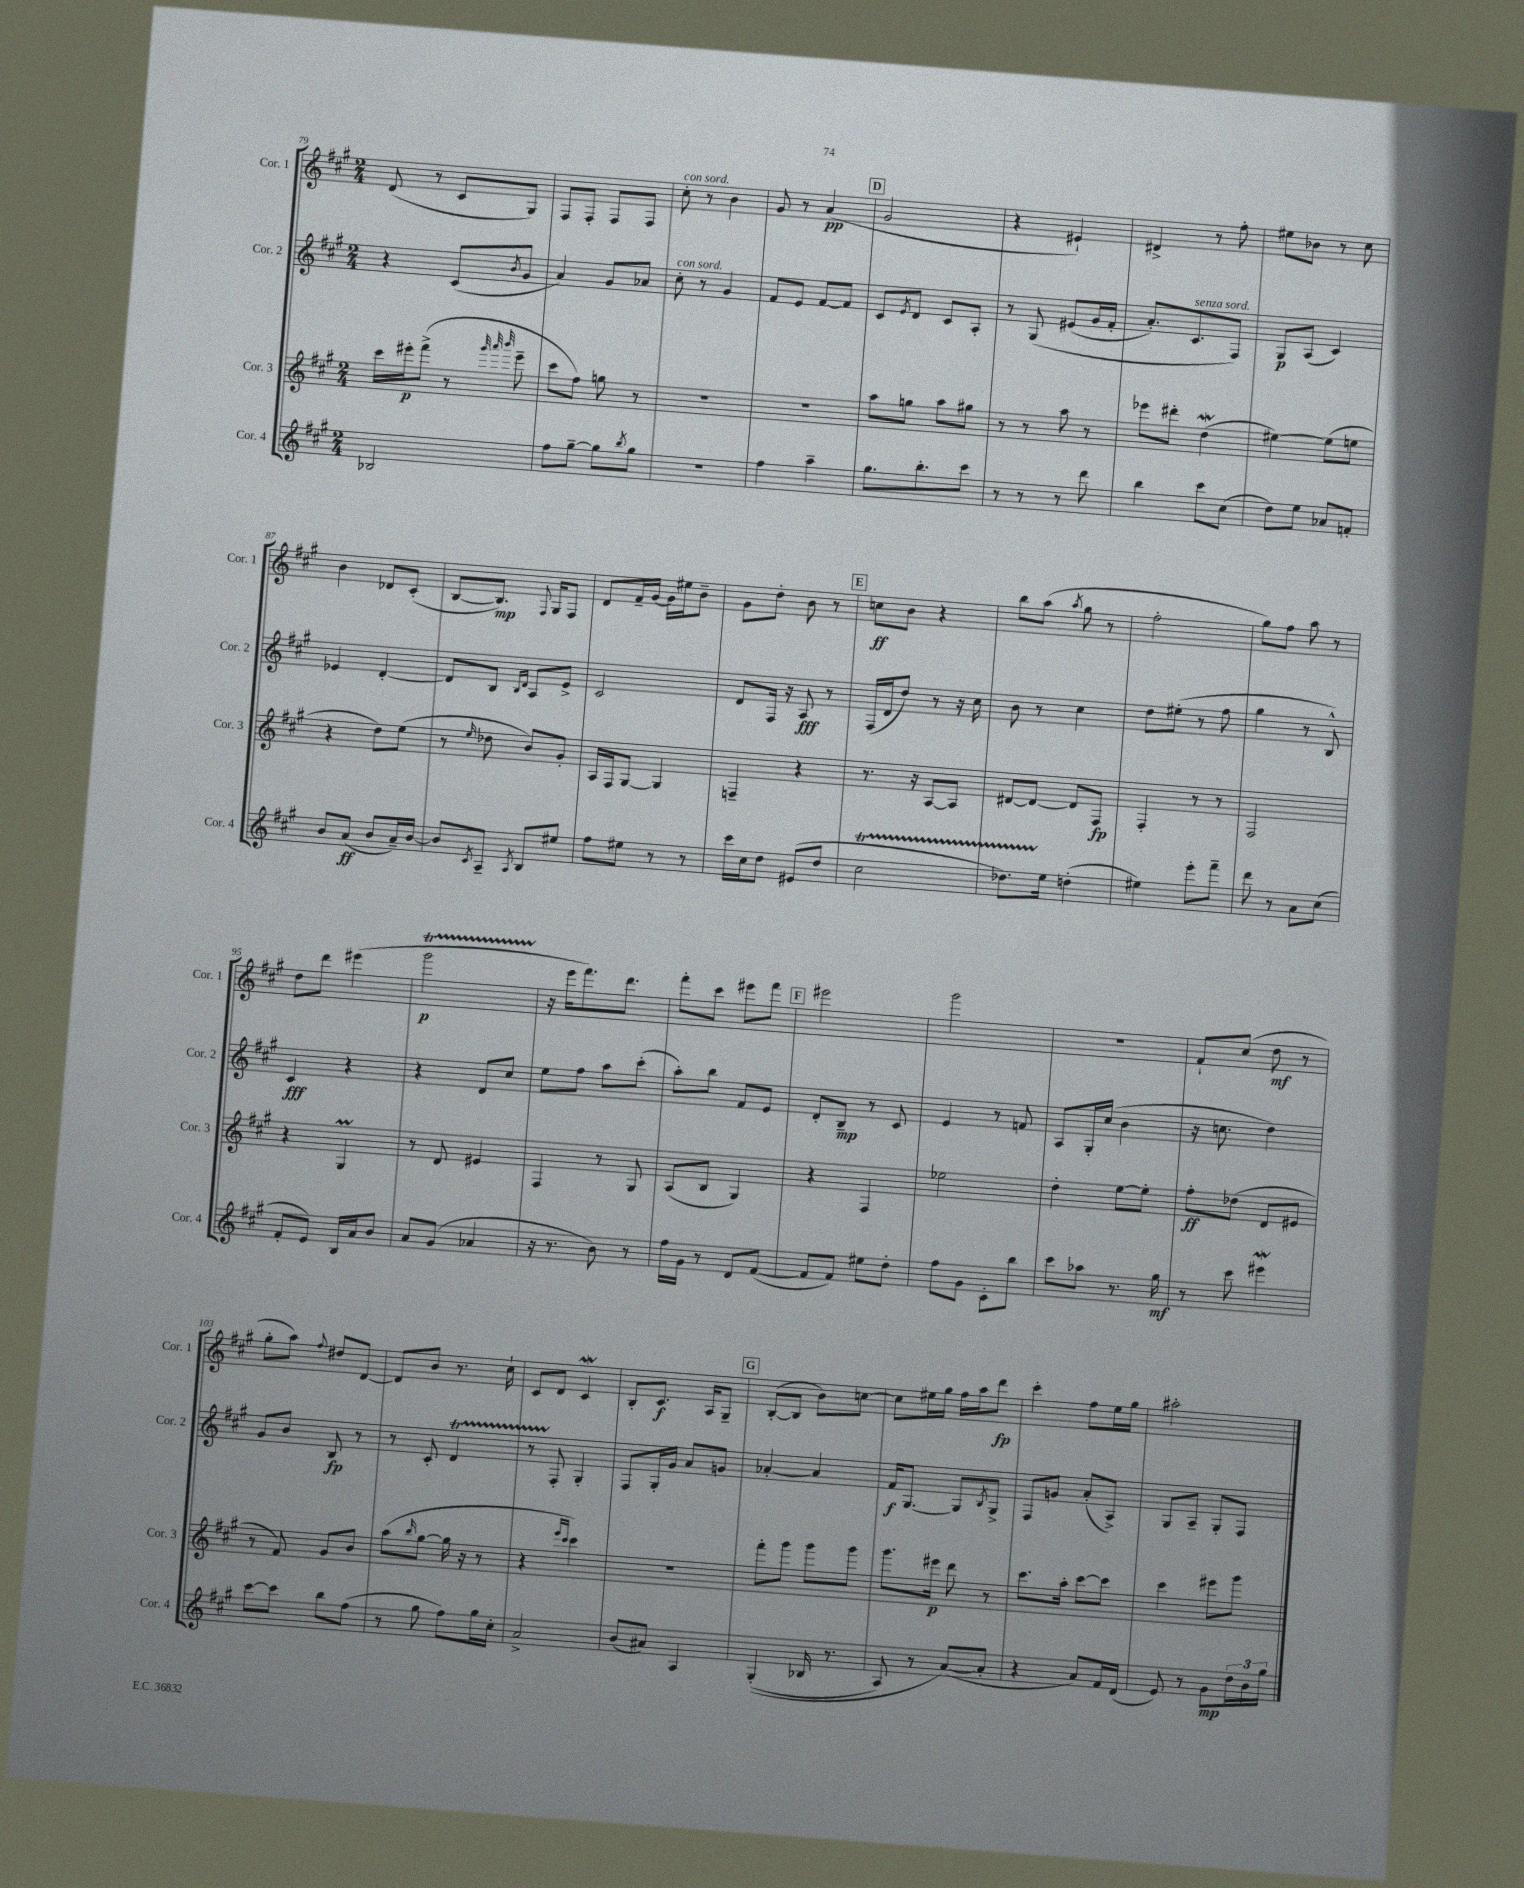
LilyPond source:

<<
\new StaffGroup <<
\new Staff = "s0" \with { instrumentName = "Cor. 1" shortInstrumentName = "Cor. 1" } {
    \clef treble \key a \major \numericTimeSignature \time 2/4
    d'8( r8 cis'8 gis8) |
    fis8 fis8-. fis8 fis8 |
    cis''8-.^\markup { \italic "con sord." } r8 b'4 |
    gis'8 r8 a'4\pp( |
    \mark \markup { \box "D" } gis'2 |
    r4 eis'4-!) |
    dis'4-> r8 fis''8-. |
    eis''8 bes'8 r8 cis''8 |
    b'4 des'8 cis'8-.( |
    b8~ b8.\mp) \appoggiatura { fis8 } gis16 fis8 |
    d'8 fis'16-- gis'16~ gis'16 eis''16 b'8-- |
    gis'8 d''8-. b'8 r8 |
    \mark \markup { \box "E" } c''8\ff b'8 r4 |
    b''8 a''8( \acciaccatura { a''8 } gis''8 r8 |
    fis''2-. |
    gis''8) fis''8 a''8 r8 |
    d''8 d'''8 eis'''4( |
    gis'''2\startTrillSpan\p |
    r16\stopTrillSpan e'''16 fis'''8.) d'''8. |
    fis'''8-. cis'''8 eis'''8 fis'''8 |
    \mark \markup { \box "F" } eis'''2 |
    gis'''2 |
    R2 |
    fis'8-! cis''8( d''8\mf r8 |
    gis''8-. a''8) \appoggiatura { fis''8 } dis''8 d'8~ |
    d'8 b'8 r8. cis''16-! |
    cis'8 d'8 cis'4\mordent |
    b8-. cis'8.\f a16 gis8-- |
    \mark \markup { \box "G" } b8~-.( b8 b'8) c''8~ |
    c''8 eis''16 gis''16 fis''16 a''16 d'''8\fp |
    cis'''4-. fis''8 e''16 gis''16 |
    ais''2-. \bar "|." |
}
\new Staff = "s1" \with { instrumentName = "Cor. 2" shortInstrumentName = "Cor. 2" } {
    \clef treble \key a \major \numericTimeSignature \time 2/4
    r4 cis'8( \acciaccatura { b'8 } gis'8 |
    a'4) gis'8 aes'8 |
    cis''8-.^\markup { \italic "con sord." } r8 gis'4 |
    fis'8 e'8 fis'8~ fis'8 |
    \mark \markup { \box "D" } cis'8 \acciaccatura { e'8 } d'8 cis'8 a8-. |
    r8 gis8\( eis'8( gis'16 fis'16-. |
    a'8.-.) cis'8.^\markup { \italic "senza sord." } fis8\) |
    gis8\p a8( cis'4) |
    ees'4 d'4~-. |
    d'8 b8 \grace { b16 d'16 } a8 e'8-> |
    cis'2 |
    d'8 fis16 r16 a8\fff r8 |
    \mark \markup { \box "E" } fis16( d'16 d''8) r8 r16 cis''16 |
    b'8 r8 cis''4 |
    d''8 eis''8-.( r8 fis''8 |
    gis''4 r8 b8-^) |
    cis'4\fff r4 |
    r4 d'8 cis''8 |
    e''8 fis''8 a''8 cis'''8-.( |
    a''8-.) b''8 fis'8 e'8 |
    \mark \markup { \box "F" } d'8-. b8--\mp r8 cis'8 |
    e'4 r8 f'8 |
    a8 gis16-. cis''16( b'4 |
    r16 c''8. d''4) |
    gis'8 b'8 b8\fp r8 |
    r8 cis'8-. d'4\startTrillSpan |
    r8 fis8-.\stopTrillSpan gis4-. |
    fis8 gis16-. gis'16 a'8 g'8 |
    \mark \markup { \box "G" } aes'4~-. aes'4 |
    fis'16\f gis8.~ gis8 \acciaccatura { b8 } gis8-> |
    fis8 g'8 a'8-.( a8->) |
    gis8 a8-- gis8-. fis8 \bar "|." |
}
\new Staff = "s2" \with { instrumentName = "Cor. 3" shortInstrumentName = "Cor. 3" } {
    \clef treble \key a \major \numericTimeSignature \time 2/4
    cis'''16 eis'''16-.\p fis'''8->( r8 \grace { gis'''32 a'''32 b'''32 } eis'''8-- |
    cis'''8 fis''8) g''8 r8 |
    R2 |
    r2 |
    \mark \markup { \box "D" } a''8 g''8 a''8 gis''8 |
    r8 r8 a''8 r8 |
    ees'''8 dis'''8-. d''4\mordent( |
    eis''4~) eis''8( e''8 |
    r4 d''8) e''8( |
    r8 \grace { e''16 } des''8 b'8) gis'8-. |
    a16 fis16 gis8~ gis4 |
    f4-- r4 |
    \mark \markup { \box "E" } r8. r16 a8~ a8 |
    dis'8~ dis'8~ dis'8 fis8\fp |
    fis4-. r8 r8 |
    fis2 |
    r4 gis4\prall |
    r8 d'8 eis'4 |
    fis4 r8 gis8 |
    a8( b8 gis4) |
    \mark \markup { \box "F" } r4 fis4 |
    ees''2 |
    d''4-. e''8~ e''8-. |
    fis''8-.\ff des''8( d'8 eis'8 |
    r8 fis'8) gis'8 b'8 |
    a''8( \grace { b''16 } gis''8~ gis''16 r16 r8 |
    r4 \grace { e'''16 cis'''16 } cis'''4) |
    R2 |
    \mark \markup { \box "G" } fis'''8-. gis'''8 gis'''8 gis'''8 |
    gis'''8. eis'''16\p d'''8 r8 |
    cis'''8. a''16-. cis'''8~ cis'''8 |
    cis'''4 eis'''8 gis'''8 \bar "|." |
}
\new Staff = "s3" \with { instrumentName = "Cor. 4" shortInstrumentName = "Cor. 4" } {
    \clef treble \key a \major \numericTimeSignature \time 2/4
    bes2 |
    fis''8 gis''8~-- gis''8 \acciaccatura { b''8 } gis''8 |
    R2 |
    fis''4 a''4-- |
    \mark \markup { \box "D" } gis''8. b''8.-. cis'''8 |
    r8 r8 r8 d'''8 |
    b''4 cis'''8 cis''8( |
    d''8) e''8 aes'8 f'8-. |
    b'8 a'8\ff( b'8 a'16--) b'16~ |
    b'8 \acciaccatura { cis'8 } a8-- \acciaccatura { a8 } b8 eis''8 |
    fis''8 eis''8 r8 r8 |
    cis'''16 cis''16 d''8 eis'8( d''8 |
    \mark \markup { \box "E" } cis''2\startTrillSpan |
    des''8.) e''16\stopTrillSpan d''4-.( |
    eis''4) e'''8-. fis'''8-- |
    d'''8 r8 a'8 cis''8( |
    fis'8-. e'8) b16 a'16 b'8 |
    a'8 gis'8( aes'4 |
    r16 r8. b'8) r8 |
    fis''16 gis'16 r8 d'8 fis'8~( |
    \mark \markup { \box "F" } fis'8 fis'8) eis''8 d''8-. |
    fis''8 gis'8 cis'8-. b''8 |
    cis'''8 aes''8 r8. gis''16\mf |
    r8 cis'''8 eis'''4\mordent |
    cis'''8~ cis'''8 b''8 fis''8( |
    r8 gis''8 fis''8) gis''16 cis''16-. |
    a'2-> |
    b'8( ais'8) a4 |
    \mark \markup { \box "G" } gis4-.(\( bes16 r8. |
    a8) r8 a'8~(\) a'8-. |
    r4 a'8) fis'16 d'16( |
    e'8) r8 gis'8\mp \tuplet 3/2 { d''16 b'16 gis''16 } \bar "|." |
}
>>
>>
\layout { \context { \Score currentBarNumber = #79 } }
